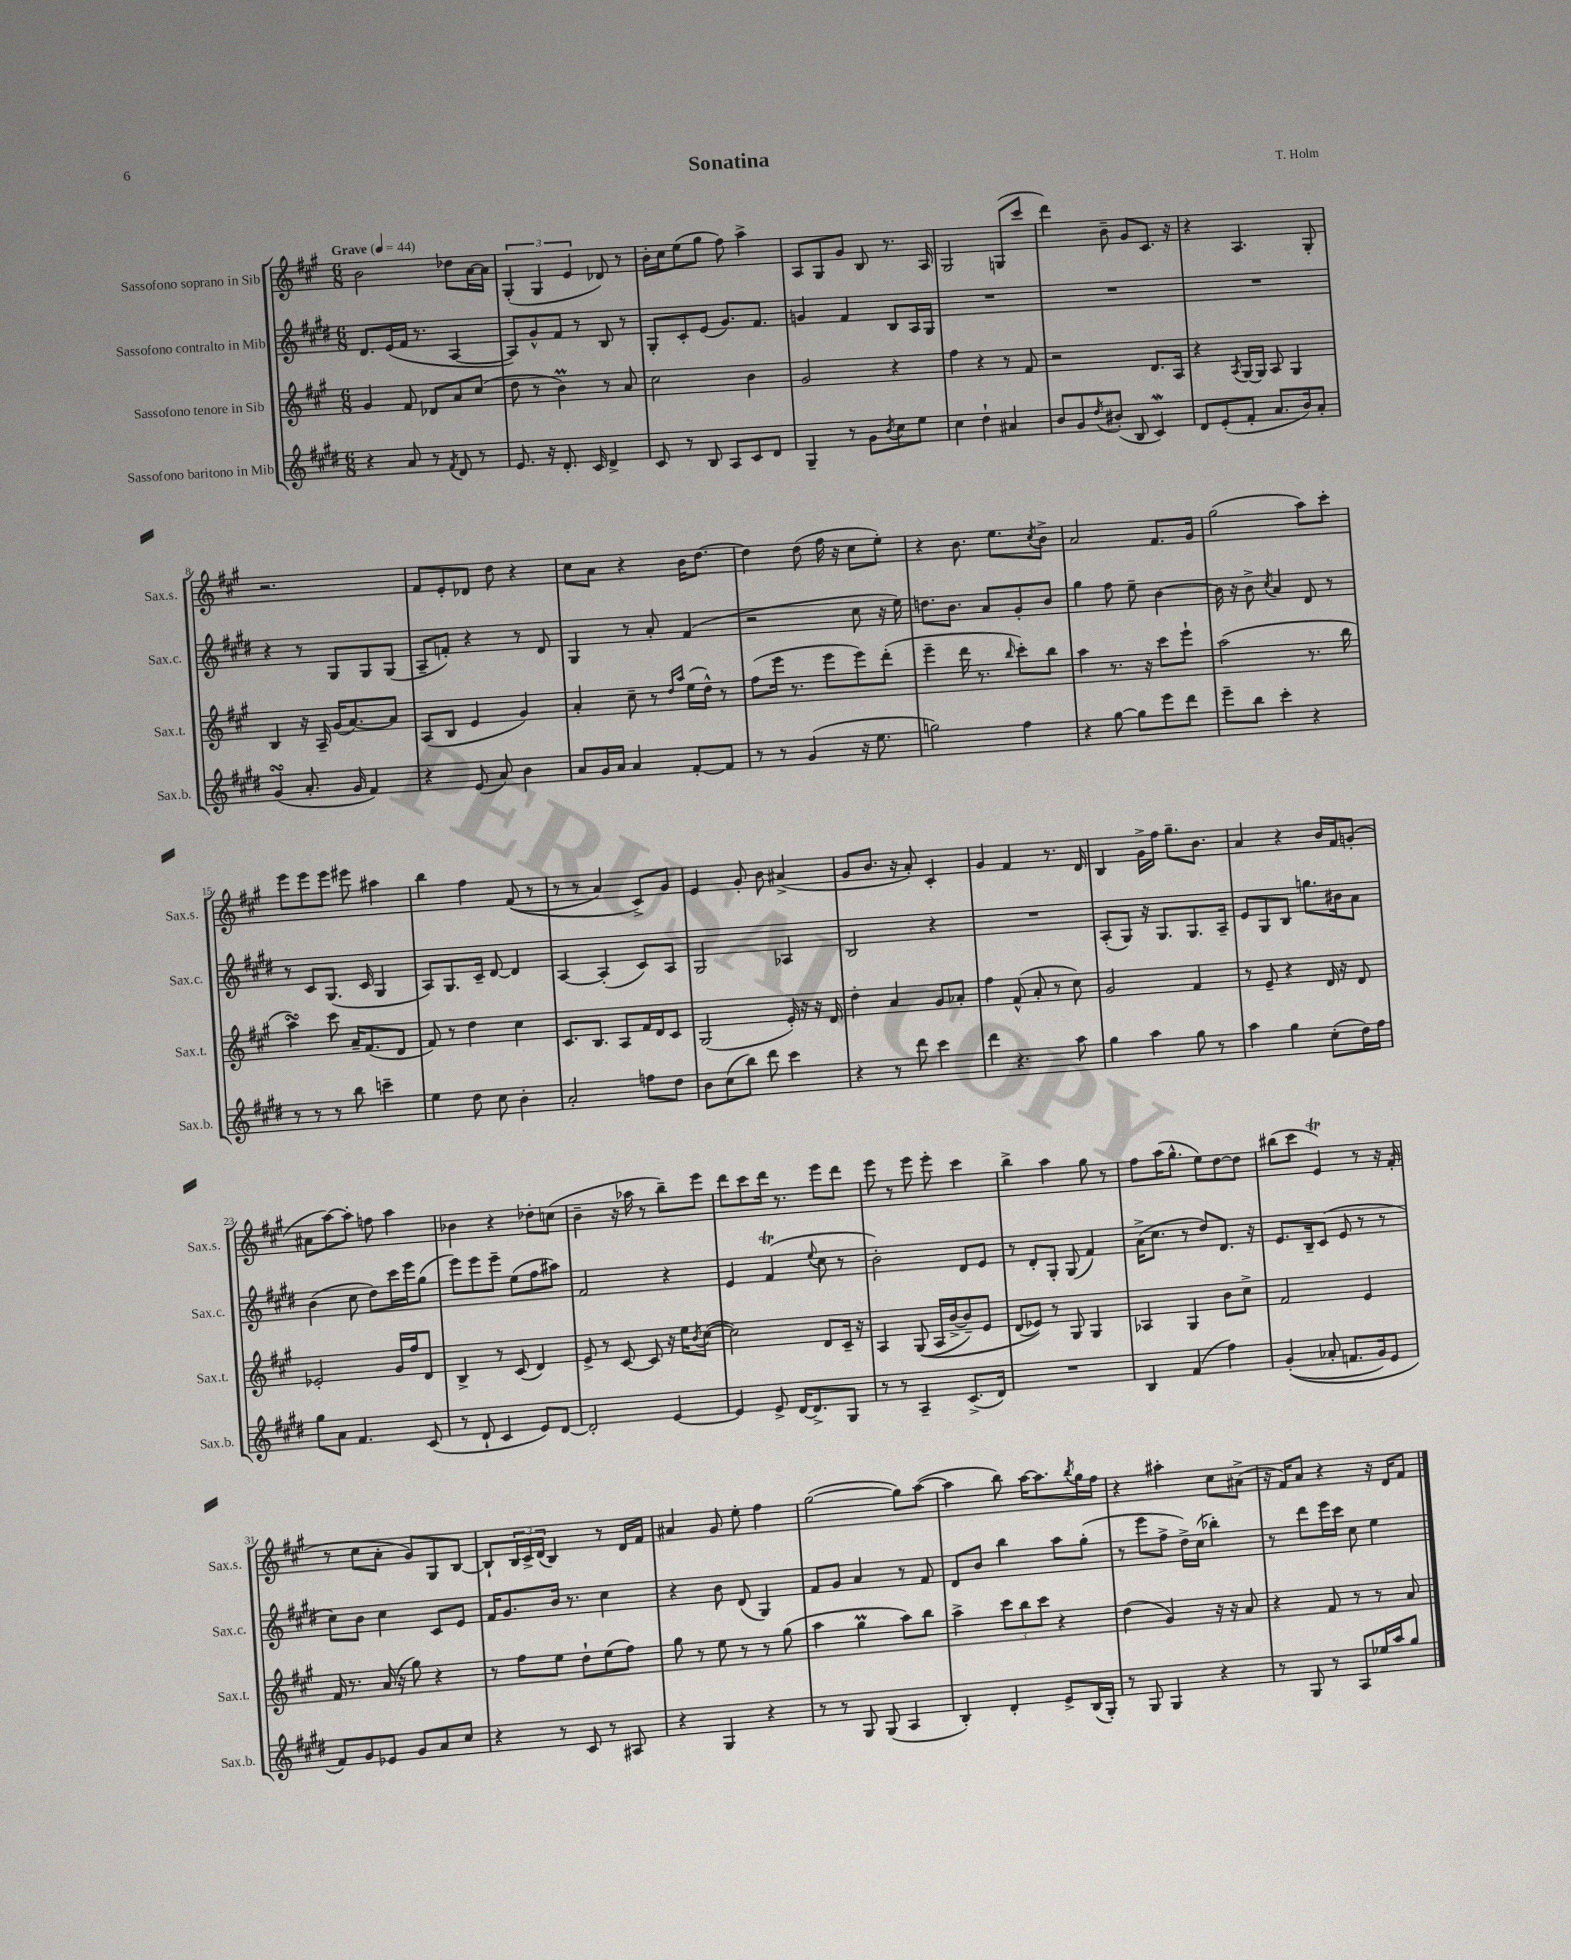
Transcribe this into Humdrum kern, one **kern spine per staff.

**kern	**kern	**kern	**kern
*part4	*part3	*part2	*part1
*staff4	*staff3	*staff2	*staff1
*I"Sassofono baritono in Mib	*I"Sassofono tenore in Sib	*I"Sassofono contralto in Mib	*I"Sassofono soprano in Sib
*I'Sax.b.	*I'Sax.t.	*I'Sax.c.	*I'Sax.s.
*clefG2	*clefG2	*clefG2	*clefG2
*k[f#c#g#d#]	*k[f#c#g#]	*k[f#c#g#d#]	*k[f#c#g#]
*M6/8	*M6/8	*M6/8	*M6/8
*MM44	*MM44	*MM44	*MM44
=1	=1	=1	=1
!	!	!	!LO:TX:a:B:t=Grave
4r	4g#/	8.d#/L	2b\
.	.	(16e/L	.
8a/	8f#/	16f#/JJ	.
.	.	8.r	.
8r	8d-X/L	.	.
8qf#/	.	.	.
8d#/	8a/	[4A/	8dd-X\L
8r	(8cc#/J	.	[16a\L
.	.	.	16a\JJ]
=2	=2	=2	=2
8.e/	8dd\	8A/L])	(6G#'/
.	8r	8g#^^/	.
.	.	.	6G#/
16r	.	.	.
8.d#'/	4bM\)	8f#/J	.
.	.	.	6e/
.	.	8r	.
16c#/	.	.	.
4d#^/	8r	8B/	8d-X/)
.	8a/	8r	8r
=3	=3	=3	=3
8c#/	2cc#\	8G#'/L	16b'\LL
.	.	.	16cc#\J
8r	.	8c#'/	(8ee\
8B/	.	(8e/J	8gg#\J
8A/L	.	8.g#/L)	8ff#\)
8c#/	4b\	.	4aa^\
.	.	8.f#/J	.
8d#/J	.	.	.
=4	=4	=4	=4
4G#~/	2g#/	4gn/	8A/L
.	.	.	8G#/
8r	.	4f#/	8g#/J
8g#\L	.	.	8B/
8qb/	.	.	.
8cc#\	4r	8B/L	8.r
8ee\J	.	16A/L	.
.	.	16G#/JJ	16A/
=5	=5	=5	=5
4cc#\	4ff#\	2.r	2G#/
4dd#`\	4r	.	.
4a#X/	8r	.	(8Gn/L
.	8f#/	.	8ccc#/J
=6	=6	=6	=6
8b/L	2r	2.r	4ddd\)
8g#/	.	.	.
8qdd#/	.	.	.
(8b#X'/J	.	.	8b~\
8B/	.	.	8g#/L
4c#W/)	8.d/L	.	8.c#/J
.	16A/Jk	.	16r
=7	=7	=7	=7
8d#/L	4r	2.r	4r
(8e'/	.	.	.
.	8qA/	.	.
8f#'/J	[16G#/LL	.	4.A/
.	16G#/JJ]	.	.
8.a/L	8A/	.	.
.	4G#/	.	.
16b/k)	.	.	.
8a'/J	.	.	8G#'/
!!LO:LB:g=z
=8	=8	=8	=8
(4g#sSsS/	4B/	4r	2.r
8.a'/	16r	8r	.
.	16A~/	.	.
.	(16g#/KL	8G#/L	.
16g#/	[8.a/)	.	.
4f#/)	.	8G#/	.
.	8a/J]	(8G#/J	.
=9	=9	=9	=9
4r	(8A/L	8A~/L	8f#/L
.	8B/J	8fn'/J)	8e'/
(8e/	4e/	4r	8d-X/J
8a/)	.	.	8dd\
4b\	4g#/)	8r	4r
.	.	8d#/	.
=10	=10	=10	=10
8a/L	4a'/	4G#/	8cc#\L
16g#/L	.	.	8a\J
16a/JJ	.	.	.
4a/	8cc#~\	8r	4r
.	8r	8a'/	.
.	16qqdd/LL	.	.
.	16qqaa/JJ	.	.
[8f#'/L	(16ee\LL	(4f#/	16b\KL
.	16dd^^\JJ)	.	[8.dd\J
8f#/J]	8r	.	.
=11	=11	=11	=11
8r	(8ff#\L	2r	4dd\]
8r	16eee\Jk	.	.
.	8.r	.	.
(4g#/	.	.	(8dd\
.	8eee\L	.	16ff#\
.	.	.	16r
16r	8eee\)	8cc#\	8cc#\L
8.ee\	.	.	.
.	(8ddd'\J	16r	8ee'\J)
.	.	16ee\)	.
=12	=12	=12	=12
2ggn\)	4eee~\	8.ddn\L	4r
.	.	8.b\J	.
.	16ddd\	.	8.b\
.	8.r	.	.
.	.	8a/L	.
.	.	.	8.ee\L
.	16qqbb/	.	.
4ff#\	8ccc#'\L)	8g#'/	.
.	.	.	8qcc#/
.	8bb\J	8b/J	8b^\J
=13	=13	=13	=13
4r	4aa\	4gg#\	2a/
[8gg#\	8.r	8ff#\	.
8gg#\L]	.	8ee~\	.
.	16r	.	.
8eee\	8ccc#\L	[4b\	8.f#/L
8ddd#\J	8eee`\J	.	.
.	.	.	16g#/Jk
=14	=14	=14	=14
8eee~\L	(2aa\	16b\]	(2gg#\
.	.	16r	.
8bb\J	.	8b^\	.
.	.	8qcc#/	.
4ccc#'\	.	4a/	.
4r	8.r	8d#/	8aa\L)
.	.	8r	8ccc#'\J
.	16bb\	.	.
!!LO:LB:g=z
=15	=15	=15	=15
8r	4aasSSs\)	8r	8eee\L
8r	.	8c#/L	8eee\
8r	8ccc#\	(8.G#/J	8eee\J
8bb\	16a~/KL	.	8eee#X\
.	(8.f#/	16c#/	.
4cccn~\	.	4G#/	4aa#X\
.	8d/J	.	.
=16	=16	=16	=16
4ee\	8f#/)	8A/L)	4bb\
.	8r	8.G#/	.
8dd#\	4dd\	.	4ff#\
.	.	16c#~/Jk	.
8cc#\	.	[8d#/	.
4b'\	4cc#\	4d#/]	((8f#/
.	.	.	8r
=17	=17	=17	=17
2a'/	8.c#/L	[4A/	8r
.	.	.	8r
.	8.B/J	.	.
.	.	(4A'/]	4a/)
.	8A/L	.	.
8ffn\L	16f#/L	8c#/L)	8c#^/L)
.	16d/J	.	.
8dd#\J	8c#/J	8A/J	8g#/J
=18	=18	=18	=18
8b\L	(2G#/	2G#/	4e/
(8cc#\	.	.	.
8bb\J)	.	.	8g#'/
8ddd#\	.	.	8b\
4ccc#\	16e'/)	4A-X/	(4a#X^/
.	16r	.	.
.	16r	.	.
.	16d/	.	.
=19	=19	=19	=19
4r	4dd'\	2B/	8g#/L
.	.	.	8.b/J
8r	4a/	.	.
.	.	.	16r
8ddd#\	.	.	8a'/)
4ccc#\	8g#/L	4r	4c#'/
.	8a-X'/J	.	.
=20	=20	=20	=20
4ddd#\	4ff#\	2.r	4g#/
4.r	(8f#^^/	.	4f#/
.	8a'/	.	.
.	8r	.	8.r
8aa\	8cc#\)	.	.
.	.	.	16d/
=21	=21	=21	=21
4gg#\	2g#/	(8A'/L	4B/
.	.	8G#/J)	.
4aa\	.	16r	16g#^\LL
.	.	8.G#/L	16ff#\JJ
.	.	.	8.gg#~\L
8gg#\	4f#/	8.G#/	.
.	.	.	8.b\J
8r	.	.	.
.	.	16A~/Jk	.
=22	=22	=22	=22
4aa\	8r	8e/L	4a/
.	8e~/	8G#/	.
4gg#\	4r	8B/J	4r
.	.	8.ggn\L	.
(8cc#'\L	16d/	.	16b/LL
.	16r	16b#X\k	16f#/J
16dd#\L)	8d/	8a\J	(8gn'/J
16ff#\JJ	.	.	.
!!LO:LB:g=z
=23	=23	=23	=23
8gg#\L	2e-X'/	(4b\	8a#X\L
8a\J	.	.	[8aa\)
4.f#/	.	8cc#\	8aa'\J]
.	.	8dd#\L)	8ffn\
.	16g#/LL	16ccc#\L	4aa\
.	16ff#/J	16eee\J	.
(8c#/	8d/J	(8gg#\J	.
=24	=24	=24	=24
8r	4B^/	8eee\L)	4b-X\
8d#`/	.	8eee\	.
4c#/	8r	8eee~\J	4r
.	(8c#/	(8ee\L	.
8e/L)	4d/)	8ff#\	8dd-X'\L
[8d#/J	.	8aa#X\J)	(8ccn\J
=25	=25	=25	=25
2d#'/]	8e^/	2f#/	4b~\
.	8r	.	.
.	[8c#/	.	16r
.	.	.	16aa-X\
.	8c#/]	.	8r
[4e/	16r	4r	8bb~\L)
.	16ee\KL	.	.
.	8qb/	.	.
.	([8cc#\J	.	8eee\J
=26	=26	=26	=26
4e/]	2cc#\])	4e/	8ddd\L
.	.	.	8ccc#\
8e^/	.	(4f#T/	16ddd\Jk
.	.	.	8.r
[16d#/KL	.	.	.
8.d#^/]	.	.	.
.	.	8qqee/	.
.	8d/L	8cc#\	8eee\L
8G#/J	16c#~/Jk	8r	8ddd\J
.	16r	.	.
=27	=27	=27	=27
8r	4A/	2b'\)	8eee\
8r	.	.	8r
4A~/	((8G#/	.	8eee\
.	16A/LL	.	8eee'\
.	[16b^/J	.	.
(8.c#^/L	8b~/])	8d#/L	4ccc#\
.	8e/J	8e/J	.
16d#/Jk)	.	.	.
=28	=28	=28	=28
2.r	(8d/L	8r	4bb^\
.	8e-X/J))	8d#'/L	.
.	8r	8G#'/J	4aa\
.	8G#/	(8G#/	.
.	4G#/	4f#/)	8gg#\
.	.	.	8r
=29	=29	=29	=29
4B/	4A-X/	(16a^\KL	8ff#\L
.	.	8.cc#\J	.
.	.	.	(16aa\K
.	.	.	8.gg#^^\J
(4f#/	4G#/	8r	.
.	.	8dd#/L)	8ee\L)
4ff#\)	8b\L	8.d#/J	[8dd\
.	8cc#^\J	.	8dd\J]
.	.	16r	.
=30	=30	=30	=30
((4g#'/	2f#/	8.e/L	(8bb#X\L
.	.	.	8ccc#\J
.	.	16B~/k	.
8a-X'/	.	(8c#/J	4eT/)
8.fn/L	.	8e/	.
.	4e/	8r	8r
16g#/k)	.	.	.
8e/J	.	8r	16r
.	.	.	(16f#'/
!!LO:LB:g=z
=31	=31	=31	=31
8f#/L)	16f#/	8cc#\L)	8r
.	8.r	.	.
8g#/	.	8b\J	8cc#\L
8e-X/J	(16a/	4cc#\	8a'\J
.	16r	.	.
8g#/L	8gg#\)	.	8g#/L)
8a/	4r	8c#/L	8G#/
8cc#/J	.	8e/J	[8B/J
=32	=32	=32	=32
4r	8r	16f#/KL	8B`/L]
.	.	8.g#/	.
.	8ff#\L	.	24B/L
.	.	.	24c#^/
.	.	.	(24d/JJ
8r	8ee\J	16b/Jk	4B/)
.	.	8.r	.
8c#/	8dd`\L	.	.
8r	(8ee\	4cc#\	8r
8A#X/	8ff#\J)	.	16d/LL
.	.	.	16f#/JJ
=33	=33	=33	=33
4r	8gg#\	4r	4a#X/
.	8r	.	.
4G#/	8ee\	8b\	8g#/
.	8r	(8d#/	8ee'\
4r	8r	4G#/)	4ff#\
.	(8gg#\	.	.
=34	=34	=34	=34
8r	4aa\	8f#/L	([2gg#\
8r	.	8g#/J	.
8G#/	4gg#m\	4a/	.
(8G#/	.	.	.
4A/	8aa\L)	8r	8gg#\L])
.	8bb\J	8f#/	([8aa\J
=35	=35	=35	=35
4B'/)	4aa^\	8d#/L	4aa\]
.	.	8b/J	.
4d#'/	12ccc#\L	4bb\	8bb\)
.	12bb\	.	.
.	.	.	[16aa\KL
.	12ccc#\J	.	.
.	.	.	8.aa\]
8e^/L	4r	8aa\L	.
.	.	.	8qbb/
(16B/L	.	(8gg#'\J	16gg#\L
16G#'/JJ)	.	.	16ff#\JJ
=36	=36	=36	=36
8r	(4dd\	8r	4r
8G#/	.	8eee\L	.
4G#/	4g#/)	8ff#^\J	4aa#X'\
.	.	16dd#^\LL)	.
.	.	(16cc#\JJ	.
4r	16r	4bb-X'\)	8cc#\L
.	16r	.	.
.	8a/	.	(8a#X^\J
=37	=37	=37	=37
8r	4r	8r	16r
.	.	.	16f#/KL)
8G#/	.	8ddd#\L	8a/J
8r	8f#/	16eee\L	4r
.	.	16ccc#\JJ	.
8A/L	8r	8cc#\	.
16ee-X/L	8r	4ee\	16r
16aa/J	.	.	16d/KL
8gg#/J	8a/	.	8f#/J
==	==	==	==
*-	*-	*-	*-
